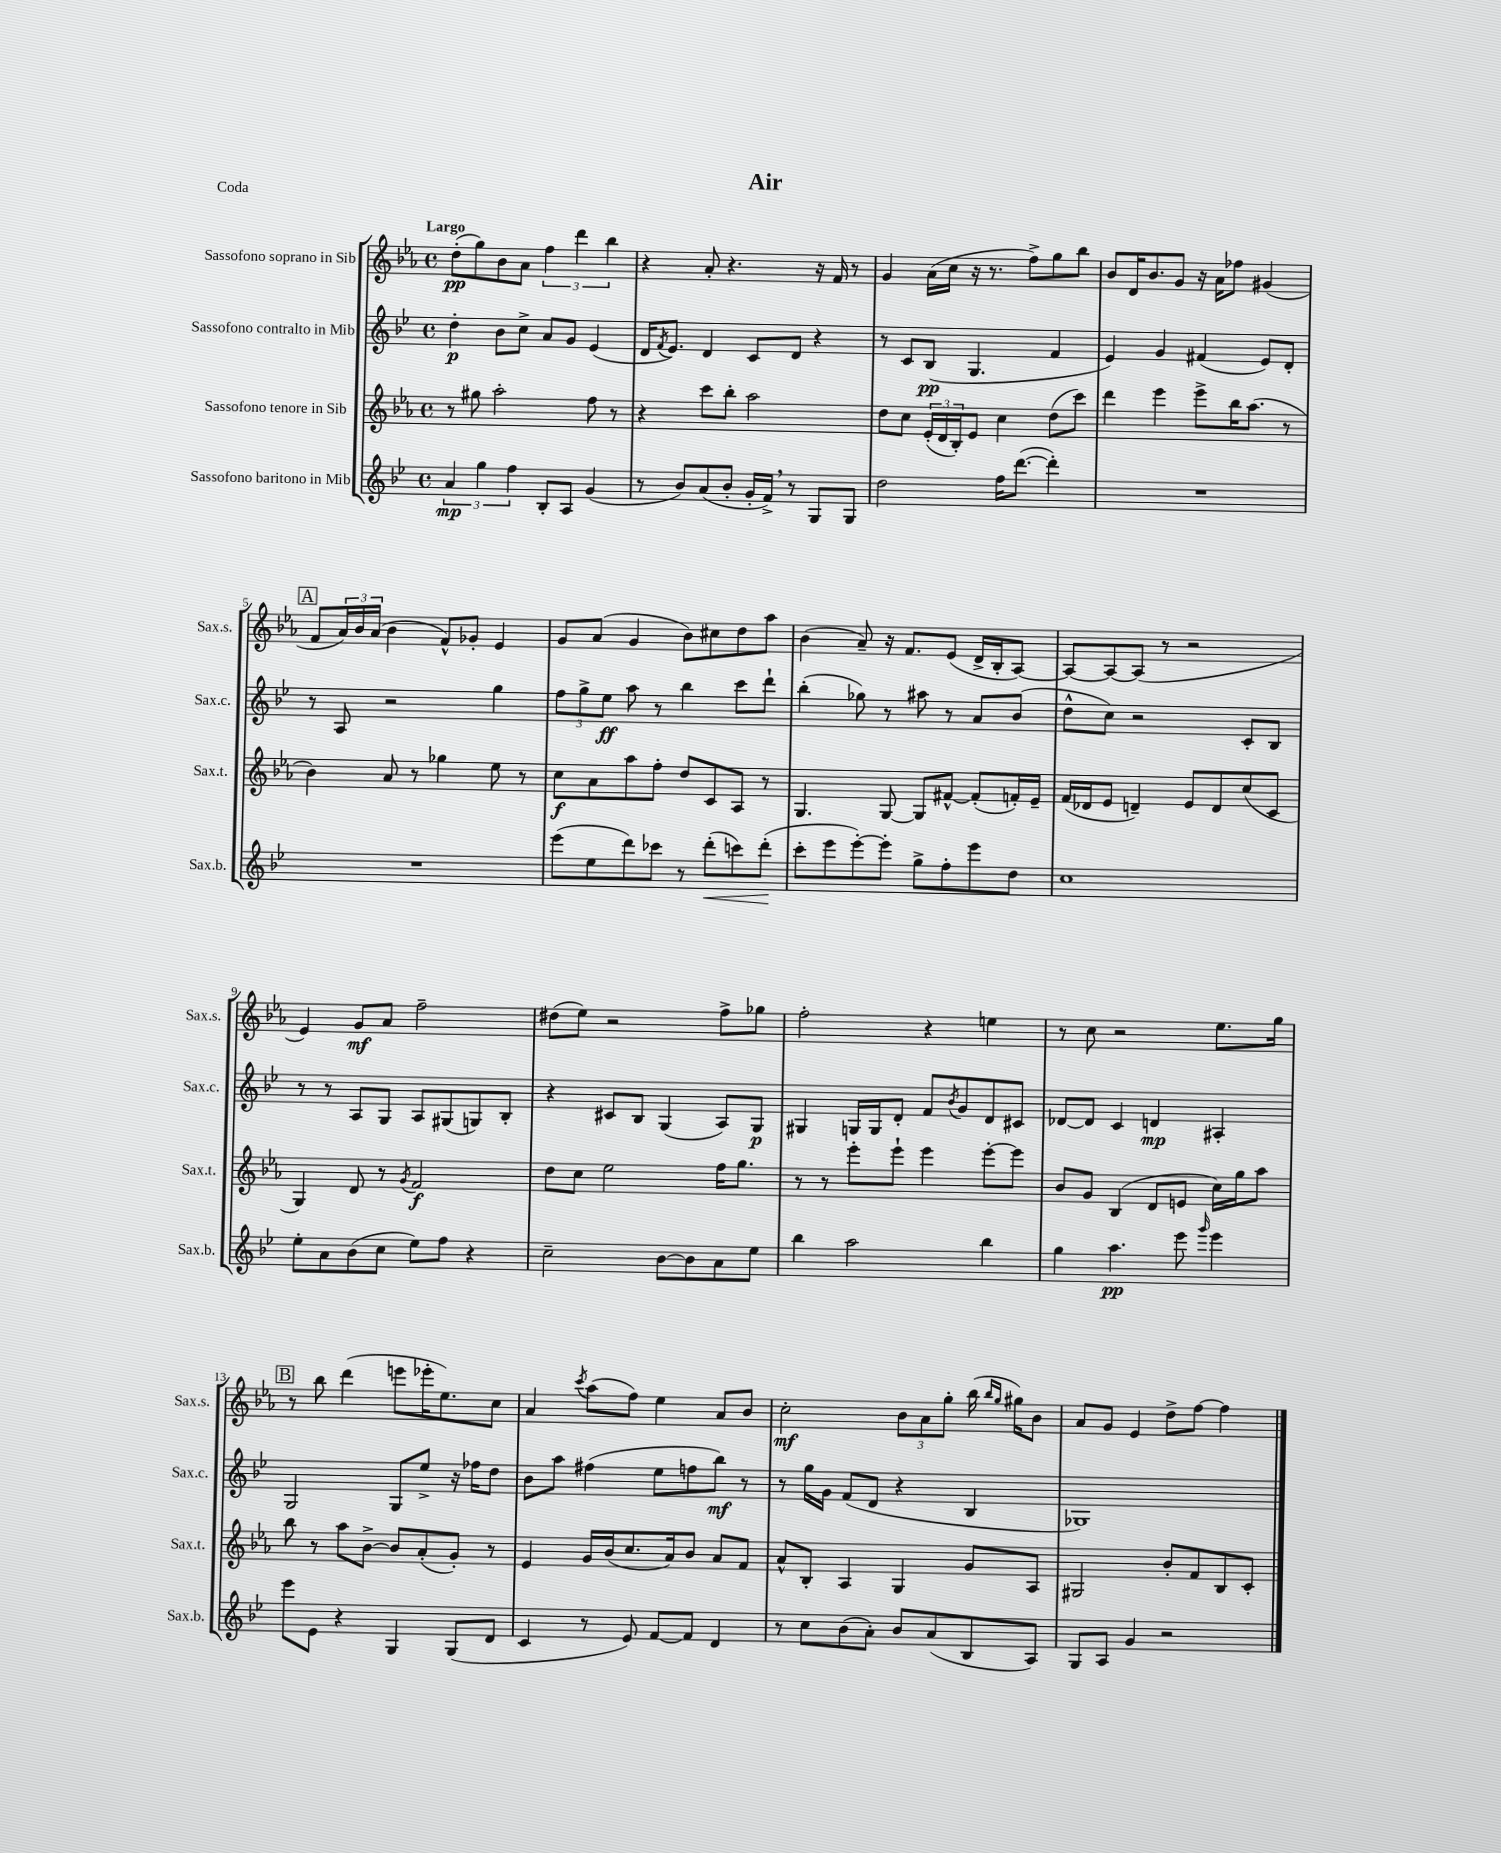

**kern	**dynam	**kern	**dynam	**kern	**dynam	**kern	**dynam
*part4	*part4	*part3	*part3	*part2	*part2	*part1	*part1
*staff4	*staff4	*staff3	*staff3	*staff2	*staff2	*staff1	*staff1
*I"Sassofono baritono in Mib	*	*I"Sassofono tenore in Sib	*	*I"Sassofono contralto in Mib	*	*I"Sassofono soprano in Sib	*
*I'Sax.b.	*	*I'Sax.t.	*	*I'Sax.c.	*	*I'Sax.s.	*
*clefG2	*	*clefG2	*	*clefG2	*	*clefG2	*
*k[b-e-]	*	*k[b-e-a-]	*	*k[b-e-]	*	*k[b-e-a-]	*
*M4/4	*	*M4/4	*	*M4/4	*	*M4/4	*
*met(c)	*	*met(c)	*	*met(c)	*	*met(c)	*
=1	=1	=1	=1	=1	=1	=1	=1
!	!	!	!	!	!	!LO:TX:a:B:t=Largo	!
6a/	mp	8r	.	4dd'\	p	(8dd'\L	pp
.	.	8gg#X\	.	.	.	8gg\)	.
6gg\	.	.	.	.	.	.	.
.	.	2aa-'\	.	8b-\L	.	8b-\	.
6ff\	.	.	.	.	.	.	.
.	.	.	.	8cc^\J	.	8a-\J	.
8B-'/L	.	.	.	8a/L	.	6ff\	.
8A/J	.	.	.	8g/J	.	.	.
.	.	.	.	.	.	6ddd\	.
(4g/	.	8ff\	.	(4e-/	.	.	.
.	.	.	.	.	.	6bb-\	.
.	.	8r	.	.	.	.	.
=2	=2	=2	=2	=2	=2	=2	=2
8r	.	4r	.	16d/KL	.	4r	.
.	.	.	.	8qf/	.	.	.
.	.	.	.	8.e-/J)	.	.	.
8b-/L)	.	.	.	.	.	.	.
(8a/	.	8ccc\L	.	4d/	.	8a-'/	.
8b-'/J	.	8bb-'\J	.	.	.	4.r	.
16g'/LL	.	2aa-\	.	8c/L	.	.	.
16f^,/JJ)	.	.	.	.	.	.	.
8r	.	.	.	8d/J	.	.	.
8G/L	.	.	.	4r	.	16r	.
.	.	.	.	.	.	16f/	.
8G/J	.	.	.	.	.	8r	.
=3	=3	=3	=3	=3	=3	=3	=3
2dd\	.	8dd\L	.	8r	.	4g/	.
.	.	8cc\J	.	8c/L	.	.	.
.	.	(24e-'/LL	.	(8B-/J	pp	(16a-\LL	.
.	.	24d/	.	.	.	.	.
.	.	.	.	.	.	16cc\JJ	.
.	.	24B-'/J)	.	.	.	.	.
.	.	8e-/J	.	4.G/	.	16r	.
.	.	.	.	.	.	8.r	.
16ff\KL	.	4cc\	.	.	.	.	.
([8.ddd\J	.	.	.	.	.	.	.
.	.	.	.	.	.	8ff^\L)	.
4ddd'\])	.	(8dd\L	.	4f/	.	8gg\	.
.	.	8ccc\J)	.	.	.	8bb-\J	.
=4	=4	=4	=4	=4	=4	=4	=4
1r	.	4ddd\	.	4e-/)	.	8b-/L	.
.	.	.	.	.	.	16d/K	.
.	.	.	.	.	.	8.b-/	.
.	.	4eee-\	.	4g/	.	.	.
.	.	.	.	.	.	8g/J	.
.	.	8eee-^\L	.	(4f#X/	.	16r	.
.	.	.	.	.	.	16a-\KL	.
.	.	16bb-\K	.	.	.	8ff-X\J	.
.	.	(8.aa-\J	.	.	.	.	.
.	.	.	.	8e-/L)	.	(4g#X/	.
.	.	8r	.	8d'/J	.	.	.
!!LO:LB:g=z
!!LO:REH:place=s1:t=A
=5	=5	=5	=5	=5	=5	=5	=5
1r	.	4b-\)	.	8r	.	8f/L	.
.	.	.	.	8A/	.	24a-/L)	.
.	.	.	.	.	.	24b-/	.
.	.	.	.	.	.	(24a-/JJ	.
.	.	8a-/	.	2r	.	4b-\	.
.	.	8r	.	.	.	.	.
.	.	4gg-X\	.	.	.	8f^^/L)	.
.	.	.	.	.	.	8g-X'/J	.
.	.	8ee-\	.	4gg\	.	4e-/	.
.	.	8r	.	.	.	.	.
=6	=6	=6	=6	=6	=6	=6	=6
(8eee-\L	.	8cc\L	f	12ff\L	.	8g/L	.
.	.	.	.	12gg^\	.	.	.
8ee-\	.	8a-\	.	.	.	(8a-/J	.
.	.	.	.	12ee-\J	ff	.	.
8ddd\)	.	8aa-\	.	8aa\	.	4g/	.
8ccc-X\J	.	8ff'\J	.	8r	.	.	.
8r	.	8dd/L	.	4bb-\	.	8b-\L)	.
!	!LO:HP:b	!	!	!	!	!	!
(8ddd'\L	<	8c/	.	.	.	8cc#X\	.
8cccn\)	.	8A-/J	.	8ccc\L	.	8dd\	.
(8ddd'\J	.	8r	.	8ddd`\J	.	8aa-\J	.
.	[	.	.	.	.	.	.
=7	=7	=7	=7	=7	=7	=7	=7
8ccc'\L	.	4.G/	.	(4bb-'\	.	(4b-\	.
8eee-\	.	.	.	.	.	.	.
[8eee-'\)	.	.	.	8gg-X\)	.	8a-~/)	.
8eee-'\J]	.	[8G/	.	8r	.	16r	.
.	.	.	.	.	.	8.f/L	.
8gg^\L	.	8G/L]	.	8aa#X\	.	.	.
8ff'\	.	[8f#X^^/J	.	8r	.	(8e-/J	.
8eee-\	.	(8f#'/L]	.	8a/L	.	16d^/LL	.
.	.	.	.	.	.	16B-'/J	.
8dd\J	.	16fn'/L)	.	(8b-/J	.	[8A-/J)	.
.	.	16e-~/JJ	.	.	.	.	.
=8	=8	=8	=8	=8	=8	=8	=8
1cc	.	(16f/LL	.	8dd^^\L	.	8A-/L_	.
.	.	16d-X/J	.	.	.	.	.
.	.	8e-/J	.	8cc\J)	.	8A-/_	.
.	.	4dn~/)	.	2r	.	(8A-/J]	.
.	.	.	.	.	.	8r	.
.	.	8e-/L	.	.	.	2r	.
.	.	8d/	.	.	.	.	.
.	.	(8cc/	.	8c'/L	.	.	.
.	.	8c/J	.	8B-/J	.	.	.
!!LO:LB:g=z
=9	=9	=9	=9	=9	=9	=9	=9
8ee-'\L	.	4G/)	.	8r	.	4e-/)	.
8a\	.	.	.	8r	.	.	.
(8b-\	.	8d/	.	8A/L	.	8g/L	mf
8cc\J	.	8r	.	8G/J	.	8a-/J	.
.	.	8qg/	.	.	.	.	.
8ee-\L)	.	2f/	f	8A/L	.	2ff~\	.
8ff\J	.	.	.	(8G#X/	.	.	.
4r	.	.	.	8Gn/)	.	.	.
.	.	.	.	8B-'/J	.	.	.
=10	=10	=10	=10	=10	=10	=10	=10
2cc~\	.	8dd\L	.	4r	.	(8dd#X\L	.
.	.	8cc\J	.	.	.	8ee-\J)	.
.	.	2ee-\	.	8c#X/L	.	2r	.
.	.	.	.	8B-/J	.	.	.
[8b-\L	.	.	.	(4G/	.	.	.
8b-\]	.	.	.	.	.	.	.
8a\	.	16ff\KL	.	8A/L)	.	8ff^\L	.
.	.	8.gg\J	.	.	.	.	.
8ee-\J	.	.	.	8G/J	p	8gg-X\J	.
=11	=11	=11	=11	=11	=11	=11	=11
4bb-\	.	8r	.	4G#X/	.	2ff'\	.
.	.	8r	.	.	.	.	.
2aa\	.	8eee-'\L	.	16Gn/LL	.	.	.
.	.	.	.	16G/J	.	.	.
.	.	8eee-`\J	.	8d'/J	.	.	.
.	.	4eee-\	.	8f/L	.	4r	.
.	.	.	.	8qb-/	.	.	.
.	.	.	.	8g/	.	.	.
4bb-\	.	[8eee-'\L	.	8d/	.	4een\	.
.	.	8eee-\J]	.	8c#X/J	.	.	.
=12	=12	=12	=12	=12	=12	=12	=12
4gg\	.	8b-/L	.	[8d-X/L	.	8r	.
.	.	8g/J	.	8d-/J]	.	8cc\	.
4.aa\	pp	(4B-/	.	4c/	.	2r	.
.	.	8d/L	.	4dn/	mp	.	.
8eee-\	.	8en/J	.	.	.	.	.
16qqggg/	.	.	.	.	.	.	.
4eee-\	.	16cc\LL)	.	4A#X'/	.	8.ee-\L	.
.	.	16gg\J	.	.	.	.	.
.	.	8aa-\J	.	.	.	.	.
.	.	.	.	.	.	16gg\Jk	.
!!LO:LB:g=z
!!LO:REH:place=s1:t=B
=13	=13	=13	=13	=13	=13	=13	=13
8eee-\L	.	8bb-\	.	2G/	.	8r	.
8e-\J	.	8r	.	.	.	8bb-\	.
4r	.	8aa-\L	.	.	.	(4ddd\	.
.	.	[8b-^\J	.	.	.	.	.
4G/	.	8b-/L]	.	8G/L	.	8eeen\L	.
.	.	(8a-'/	.	8ee-^/J	.	16eee-X'\K	.
.	.	.	.	.	.	8.ee-\)	.
(8G/L	.	8g'/J)	.	16r	.	.	.
.	.	.	.	16ff-X\KL	.	.	.
8d/J	.	8r	.	8dd\J	.	8cc\J	.
=14	=14	=14	=14	=14	=14	=14	=14
4c/	.	4e-/	.	8b-\L	.	4a-/	.
.	.	.	.	8aa\J	.	.	.
.	.	.	.	.	.	8qccc/	.
8r	.	16g/LL	.	(4ff#X\	.	(8aa-\L	.
.	.	(16b-/J	.	.	.	.	.
8e-/)	.	8.cc/	.	.	.	8ff\J)	.
[8f/L	.	.	.	8ee-\L	.	4ee-\	.
.	.	16a-/k)	.	.	.	.	.
8f/J]	.	8b-/J	.	8ffn\	.	.	.
4d/	.	8a-/L	.	8bb-\J)	mf	8a-/L	.
.	.	8f/J	.	8r	.	8b-/J	.
=15	=15	=15	=15	=15	=15	=15	=15
8r	.	8a-^^/L	.	8r	.	2cc'\	mf
8cc\L	.	8B-'/J	.	16gg\LL	.	.	.
.	.	.	.	16g\JJ	.	.	.
(8b-\	.	4A-/	.	(8f/L	.	.	.
8a'\J)	.	.	.	8d/J	.	.	.
8b-/L	.	4G/	.	4r	.	12b-\L	.
.	.	.	.	.	.	12a-\	.
(8a/	.	.	.	.	.	.	.
.	.	.	.	.	.	12gg'\J	.
8B-/	.	8g/L	.	4B-/	.	(16bb-\	.
.	.	.	.	.	.	16qqbb-/LL	.
.	.	.	.	.	.	16qqgg/JJ	.
.	.	.	.	.	.	16gg#X\KL)	.
8A/J)	.	8A-/J	.	.	.	8b-\J	.
=16	=16	=16	=16	=16	=16	=16	=16
8G/L	.	2G#X/	.	1G-X)	.	8a-/L	.
8A/J	.	.	.	.	.	8g/J	.
4g/	.	.	.	.	.	4e-/	.
2r	.	8b-'/L	.	.	.	8dd^\L	.
.	.	8f/	.	.	.	[8ff\J	.
.	.	8B-/	.	.	.	4ff\]	.
.	.	8c'/J	.	.	.	.	.
==	==	==	==	==	==	==	==
*-	*-	*-	*-	*-	*-	*-	*-
